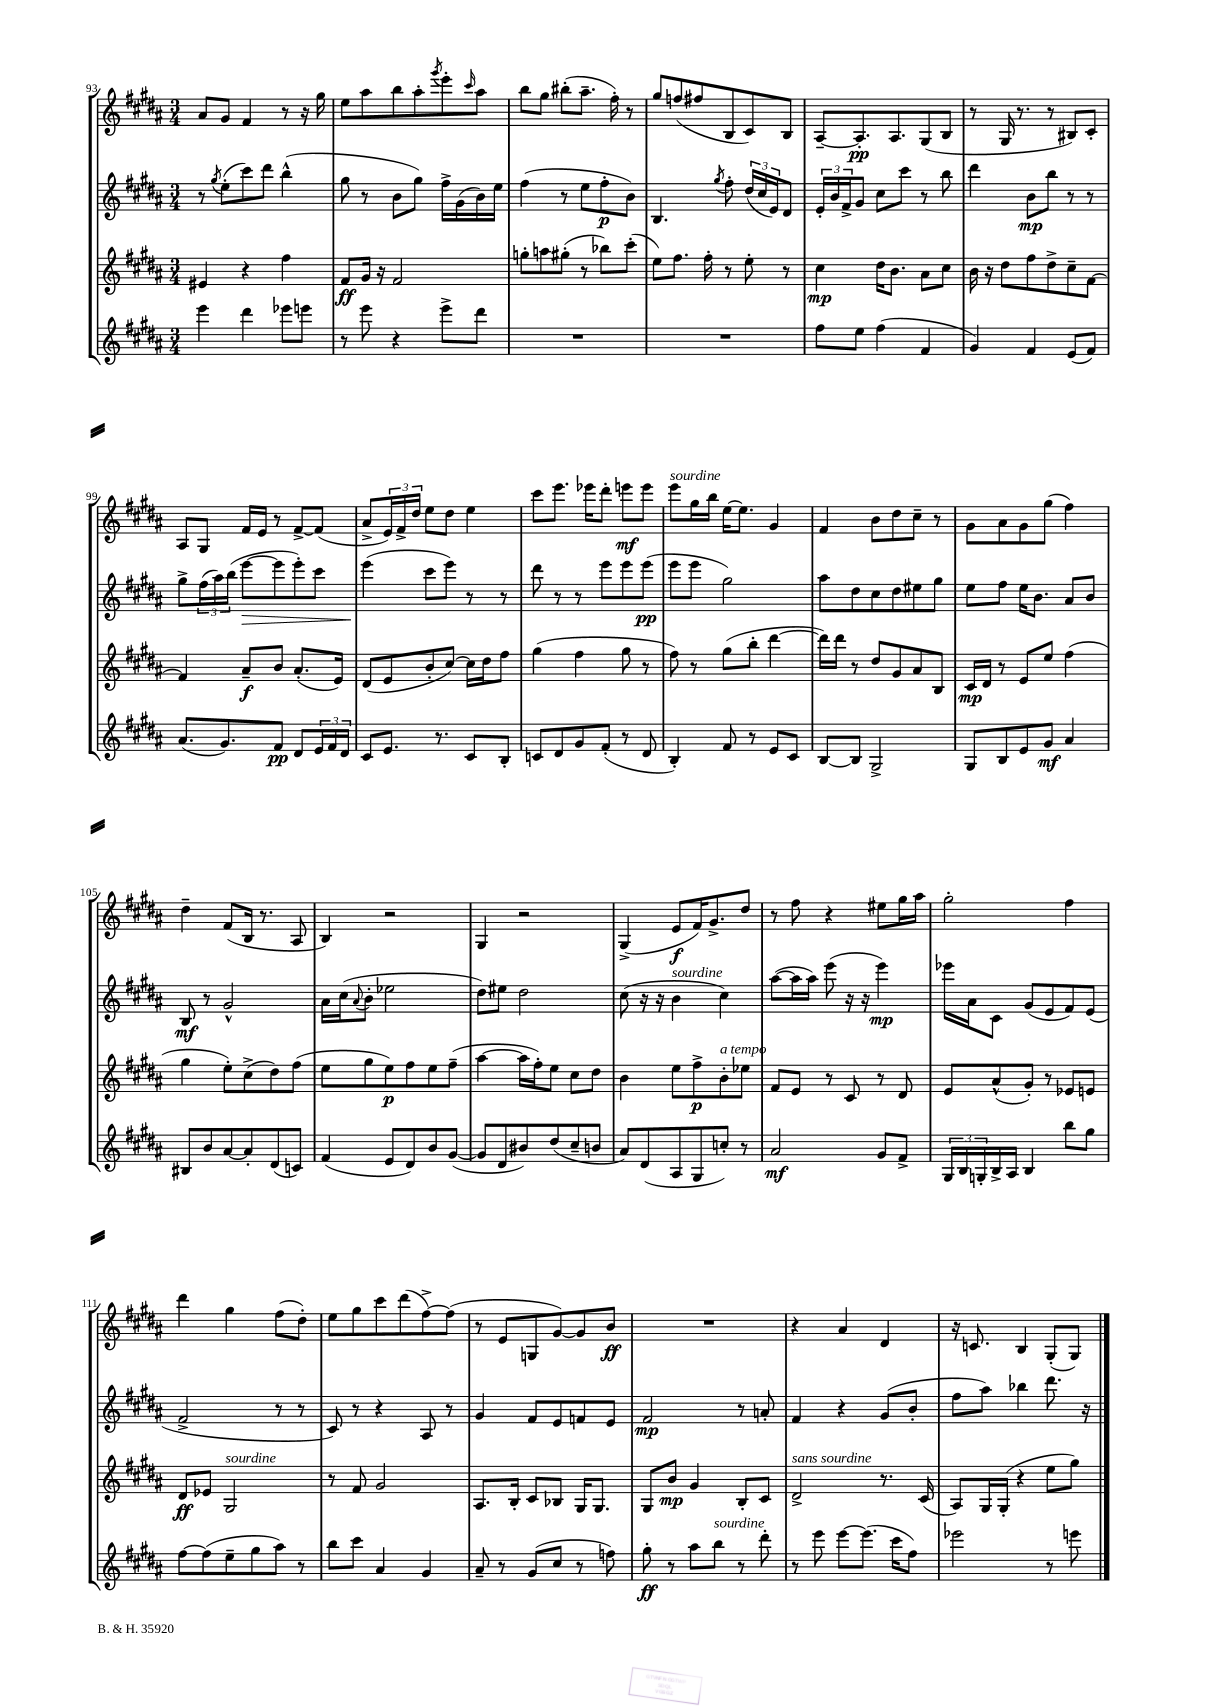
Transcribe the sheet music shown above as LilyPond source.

<<
\new StaffGroup <<
\new Staff = "s0" {
    \clef treble \key b \major \numericTimeSignature \time 3/4
    ais'8 gis'8 fis'4 r8 r16 gis''16 |
    e''8 ais''8 b''8 ais''8-. \acciaccatura { gis'''8 } e'''8-. \grace { cis'''16 } ais''8 |
    b''8 gis''8 bis''8-.( ais''8.-- fis''16-.) r8 |
    gis''8 f''8( fis''8 b8 cis'8) b8 |
    ais8~-- ais8.-.\pp ais8. gis8( b8 |
    r8 gis16 r8. r8 bis8) cis'8-. |
    ais8 gis8 fis'16 e'16 r8 fis'8~-> fis'8( |
    ais'8-> \tuplet 3/2 { e'16) fis'16-> dis''16 } e''8 dis''8 e''4 |
    cis'''8 e'''8. ees'''16 dis'''8-. e'''8\mf e'''8 |
    e'''8^\markup { \italic "sourdine" } gis''16 b''16 e''16~ e''8. gis'4 |
    fis'4 b'8 dis''8 cis''8-- r8 |
    gis'8 ais'8 gis'8 gis''8( fis''4) |
    dis''4-- fis'8( b16 r8. ais8 |
    b4) r2 |
    gis4 r2 |
    gis4->( e'8\f fis'16) gis'8.-> dis''8 |
    r8 fis''8 r4 eis''8 gis''16 ais''16 |
    gis''2-. fis''4 |
    dis'''4 gis''4 fis''8( dis''8-.) |
    e''8 gis''8 cis'''8 dis'''8( fis''8~->) fis''8( |
    r8 e'8 g8 gis'8~) gis'8 b'8\ff |
    R2. |
    r4 ais'4 dis'4 |
    r16 c'8. b4 gis8-.( gis8) \bar "|." |
}
\new Staff = "s1" {
    \clef treble \key b \major \numericTimeSignature \time 3/4
    r8 \acciaccatura { gis''8 } e''8-.( cis'''8) dis'''8 b''4-^( |
    gis''8 r8 b'8 gis''8) fis''16-> gis'16( b'16) e''16 |
    fis''4( r8 e''8 fis''8-.\p b'8) |
    b4. \acciaccatura { gis''8 } fis''8-. \tuplet 3/2 { dis''16( cis''16 e'16) } dis'8 |
    \tuplet 3/2 { e'16-. b'16 fis'16-> } gis'8 cis''8 cis'''8 r8 b''8 |
    dis'''4 b'8\mp b''8 r8 r8 |
    gis''8-> \tuplet 3/2 { fis''16( ais''16) b''16( } e'''8~\> e'''8 e'''8-.) cis'''8 |
    e'''4\!( cis'''8 e'''8) r8 r8 |
    dis'''8 r8 r8 e'''8 e'''8 e'''8\pp( |
    e'''8 e'''8 gis''2) |
    ais''8 dis''8 cis''8 dis''8 eis''8 gis''8 |
    e''8 fis''8 e''16 b'8. ais'8 b'8 |
    b8\mf r8 gis'2-^ |
    ais'16 cis''16( \appoggiatura { ais'8 } b'8-. ees''2 |
    dis''8) eis''8 dis''2 |
    cis''8( r16 r16 b'4^\markup { \italic "sourdine" } cis''4) |
    ais''8~( ais''16 ais''16) e'''8( r16 r16 e'''4\mp) |
    ees'''16 ais'16 cis'8 gis'8( e'8 fis'8) e'8( |
    fis'2-> r8 r8 |
    cis'8) r8 r4 ais8 r8 |
    gis'4 fis'8 e'8 f'8 e'8 |
    fis'2\mp r8 a'8-. |
    fis'4 r4 gis'8( b'8-. |
    fis''8 ais''8) bes''4 dis'''8. r16 \bar "|." |
}
\new Staff = "s2" {
    \clef treble \key b \major \numericTimeSignature \time 3/4
    eis'4 r4 fis''4 |
    fis'8\ff gis'16 r16 fis'2 |
    g''8-. a''8 gis''8-.( r8 bes''8) cis'''8-.( |
    e''8) fis''8. fis''16-. r8 e''8-. r8 |
    cis''4\mp dis''16 b'8. ais'8 cis''8 |
    b'16 r16 dis''8 fis''8 dis''8-> cis''8-- fis'8~ |
    fis'4 ais'8--\f b'8 ais'8.-.( e'16) |
    dis'8( e'8 b'8-. cis''8~) cis''16 dis''16 fis''8 |
    gis''4( fis''4 gis''8 r8 |
    fis''8) r8 gis''8( b''8-. dis'''4~ |
    dis'''16) dis'''16 r8 dis''8 gis'8 ais'8 b8 |
    cis'16\mp dis'16 r8 e'8 e''8 fis''4( |
    gis''4 e''8-.) cis''8->( dis''8) fis''8( |
    e''8 gis''8 e''8\p) fis''8 e''8 fis''8--( |
    ais''4~ ais''16 fis''16-.) e''8 cis''8 dis''8 |
    b'4 e''8 fis''8->\p b'8-.^\markup { \italic "a tempo" } ees''8 |
    fis'8 e'8 r8 cis'8 r8 dis'8 |
    e'8 ais'8-^( gis'8-.) r8 ees'8 e'8 |
    dis'8\ff ees'8 gis2^\markup { \italic "sourdine" } |
    r8 fis'8 gis'2 |
    ais8. b16-. cis'8 bes8 gis16 gis8. |
    gis8 b'8\mp gis'4 b8-. cis'8 |
    dis'2->^\markup { \italic "sans sourdine" } r8. cis'16( |
    ais8) gis16 gis16-.( r4 e''8 gis''8) \bar "|." |
}
\new Staff = "s3" {
    \clef treble \key b \major \numericTimeSignature \time 3/4
    e'''4 dis'''4 ees'''8 e'''8 |
    r8 e'''8 r4 e'''8-> dis'''8 |
    R2. |
    R2. |
    fis''8 e''8 fis''4( fis'4 |
    gis'4) fis'4 e'8( fis'8) |
    ais'8.( gis'8.) fis'8\pp dis'8 \tuplet 3/2 { e'16 fis'16 dis'16 } |
    cis'8 e'8. r8. cis'8 b8-. |
    c'8 dis'8 gis'8 fis'8-.( r8 dis'8 |
    b4-.) fis'8 r8 e'8 cis'8 |
    b8~ b8 gis2-> |
    gis8 b8 e'8 gis'8\mf ais'4 |
    bis8 b'8 ais'8~ ais'8-. dis'8( c'8) |
    fis'4( e'8 dis'8) b'8 gis'8~( |
    gis'8 dis'8 bis'8) dis''8( cis''8-- b'8 |
    ais'8) dis'8( ais8 gis8 c''8-.) r8 |
    ais'2\mf gis'8 fis'8-> |
    \tuplet 3/2 { gis16 b16 g16-. } b16-> ais16 b4 b''8 gis''8 |
    fis''8~ fis''8( e''8-- gis''8 ais''8) r8 |
    b''8 cis'''8 ais'4 gis'4 |
    ais'8-- r8 gis'8( cis''8 r8 f''8) |
    gis''8-.\ff r8 ais''8 b''8^\markup { \italic "sourdine" } r8 dis'''8-. |
    r8 e'''8 e'''8~ e'''8.( cis'''16 fis''8) |
    ees'''2 r8 e'''8 \bar "|." |
}
>>
>>
\layout { \context { \Score currentBarNumber = #93 } }
